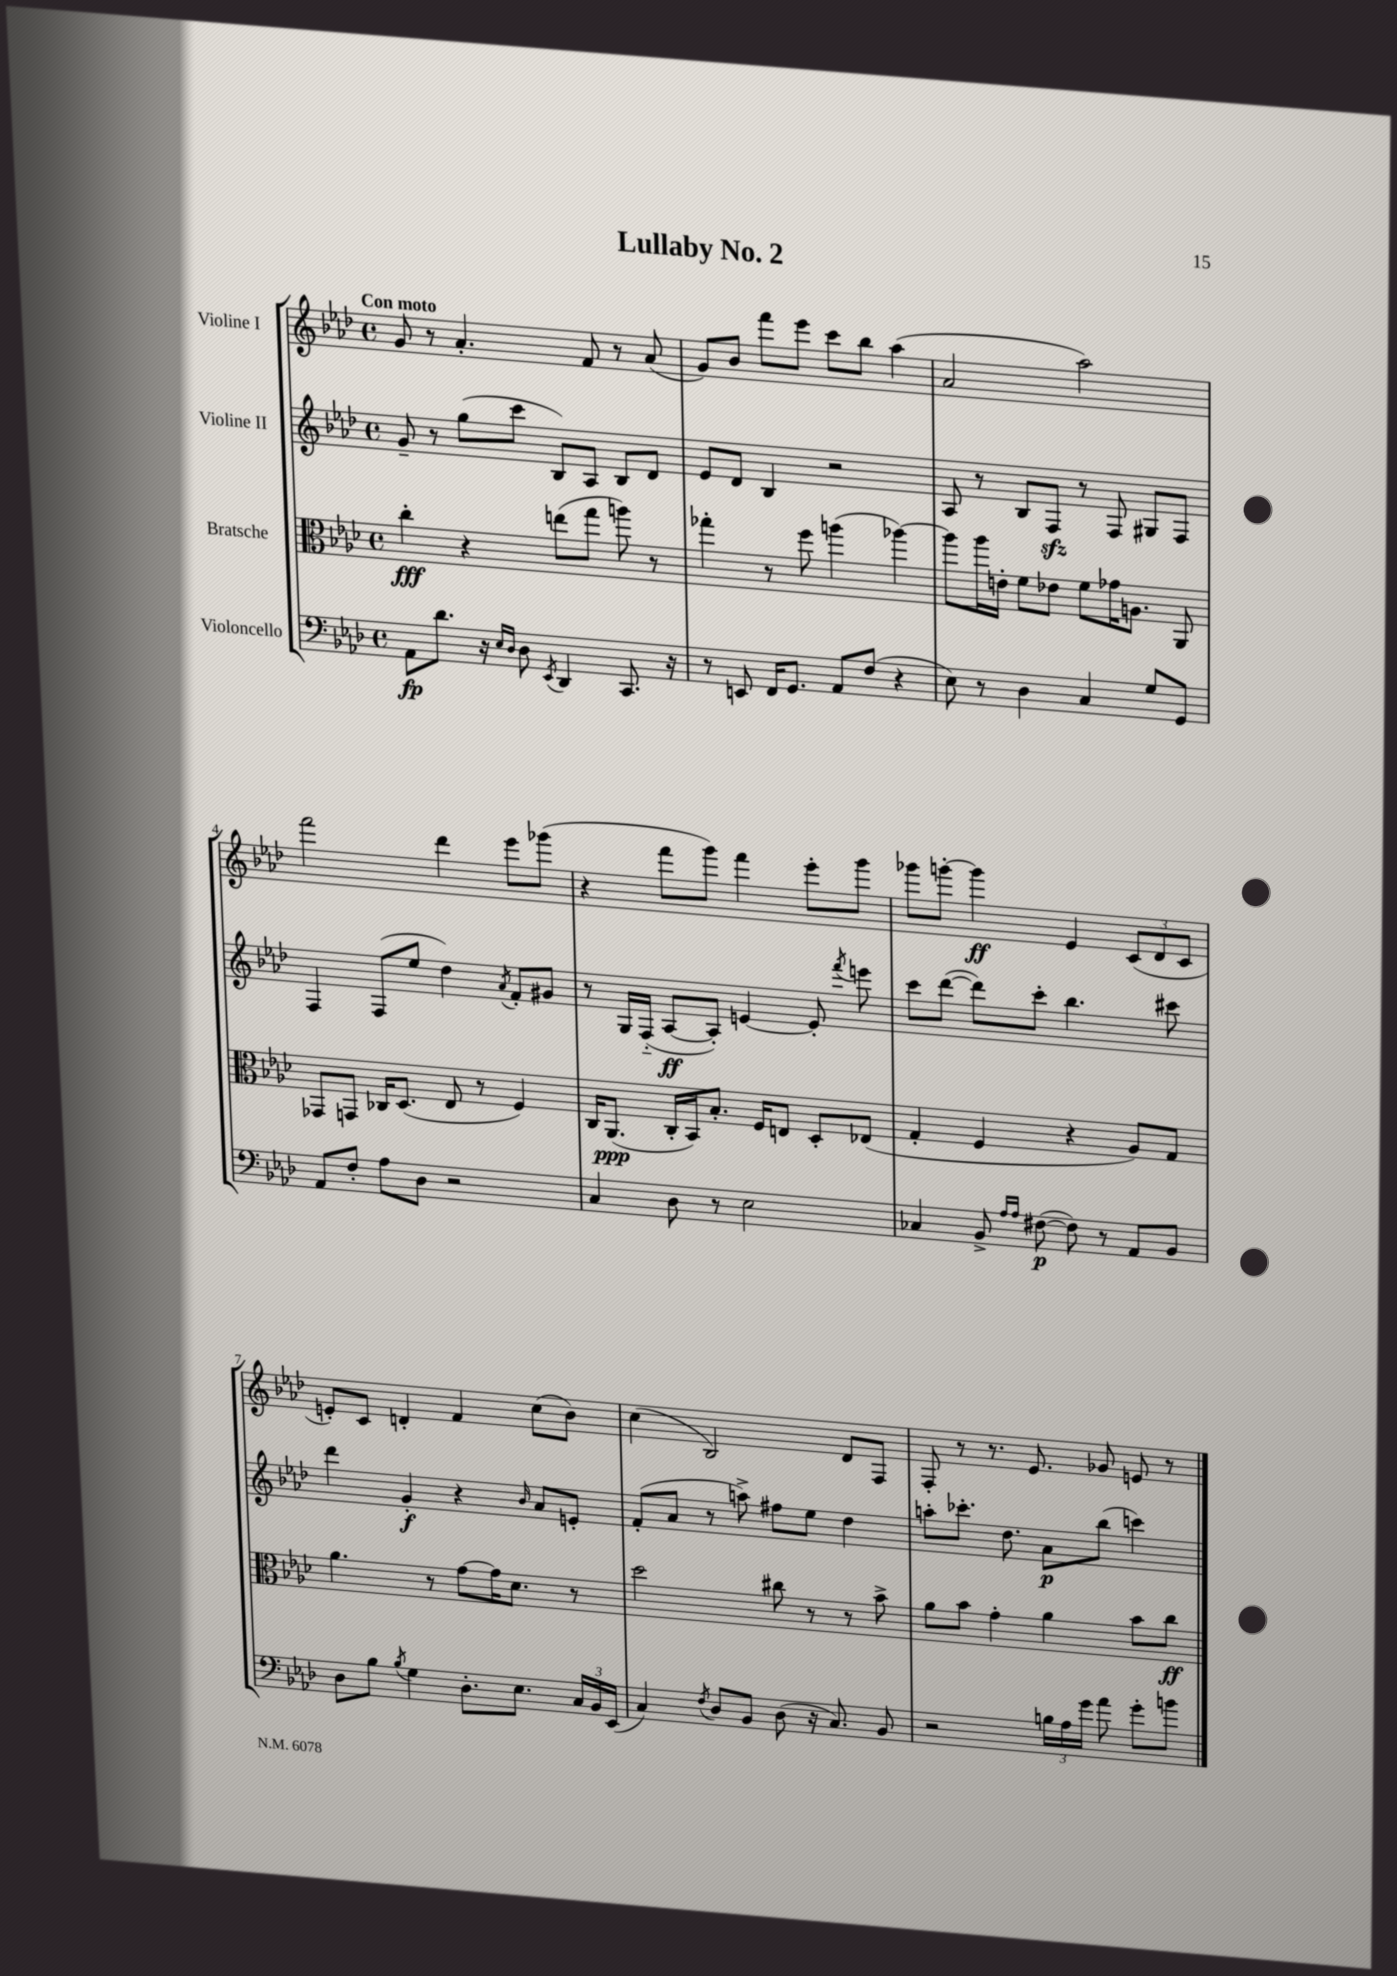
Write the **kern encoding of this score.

**kern	**kern	**kern	**kern
*staff4	*staff3	*staff2	*staff1
*clefF4	*clefC3	*clefG2	*clefG2
*k[b-e-a-d-]	*k[b-e-a-d-]	*k[b-e-a-d-]	*k[b-e-a-d-]
*M4/4	*M4/4	*M4/4	*M4/4
*met(c)	*met(c)	*met(c)	*met(c)
8AA-	4cc'	8g~	8g
8.d-	.	8r	8r
.	4r	(8gg	4.a-'
16r	.	.	.
16qqE-	.	.	.
16qqD-	.	.	.
8D-	.	8ccc	.
8qEE-	.	.	.
4DD-	(8ee	8B-)	.
.	8gg	8A-	8f
8.CC	8aa)	8B-	8r
.	8r	8d-	(8a-
16r	.	.	.
=	=	=	=
8r	4gg-'	8e-	8g)
8EE	.	8d-	8b-
16FF	8r	4B-	8fff
8.GG	.	.	.
.	8ff	.	8eee-
8AA-	(4aa	2r	8ccc
(8F	.	.	8bb-
4r	[4aa-)	.	(4aa-
=	=	=	=
8E-)	8aa-]	8A-	2a-
8r	16aa-	8r	.
.	16e'	.	.
4D-	8f	8B-	.
.	8e-	8F	.
4C	8f	8r	2aa-)
.	16g-	8F	.
.	8.A	.	.
8G	.	8G#	.
8GG	8AA-	8F	.
=	=	=	=
8AA-	8GG-	4F	2fff
8F'	8GG	.	.
8A-	16C-	(8F	.
.	(8.D-	.	.
8D-	.	8ee-	.
2r	8E-	4dd-)	4ddd-
.	8r	.	.
.	.	8qa-	.
.	4F)	8f'	8eee-
.	.	8g#	(8ggg-
=	=	=	=
4C	16C	8r	4r
.	(8.AA-	.	.
.	.	16G	.
.	.	(16F'~	.
8D-	16C'	[8A-	8fff
.	16BB-)	.	.
8r	8.B-'	8A-'])	8ggg)
2E-	.	[4e	4fff
.	16F	.	.
.	8E	.	.
.	8D-'	8e']	8eee-'
.	.	8qfff	.
.	(8E-	8eee	8ggg
=	=	=	=
4C-	4G'	8ccc	8ggg-
.	.	([8ddd-	[8ggg'
8BB-^	4F	8ddd-])	4ggg]
16qqA-	.	.	.
16qqA-	.	.	.
([8F#	.	8ccc'	.
8F#])	4r	4.bb-	4e-
8r	.	.	.
8AA-	8A-)	.	(12c
.	.	.	12d-
8BB-	8G	8ccc#	.
.	.	.	12c
=	=	=	=
8D-	4.a-	4ddd-	8e')
8B-	.	.	8c
8qB-	.	.	.
4G	.	4g'	4d'
.	8r	.	.
8.D-'	[8g	4r	4f
.	16g]	.	.
8.E-	8.d-	.	.
.	.	16qqb-	.
.	.	8a-	(8cc
24C	8r	8e'	8b-)
24BB-	.	.	.
(24EE-	.	.	.
=	=	=	=
4C)	2dd-	(8f'	(4cc
.	.	8a-	.
8qF	.	.	.
8D-	.	8r	2B-)
8BB-	.	8aa^)	.
(8D-	8cc#	8ff#	.
16r	8r	8ee-	.
8.C)	.	.	.
.	8r	4dd-	8d-
8BB-	8b-^	.	8F
=	=	=	=
2r	8a-	8aa'	8F'
.	8b-	8.ccc-'	8r
.	4g'	.	8.r
.	.	8.dd-	.
.	.	.	8.e-
24B	4a-	8a-	.
24A-	.	.	.
24g	.	.	.
8a-	.	(8bb-	8g-
8g'	8b-	4ccc)	8e
8b	8cc	.	8r
==	==	==	==
*-	*-	*-	*-
